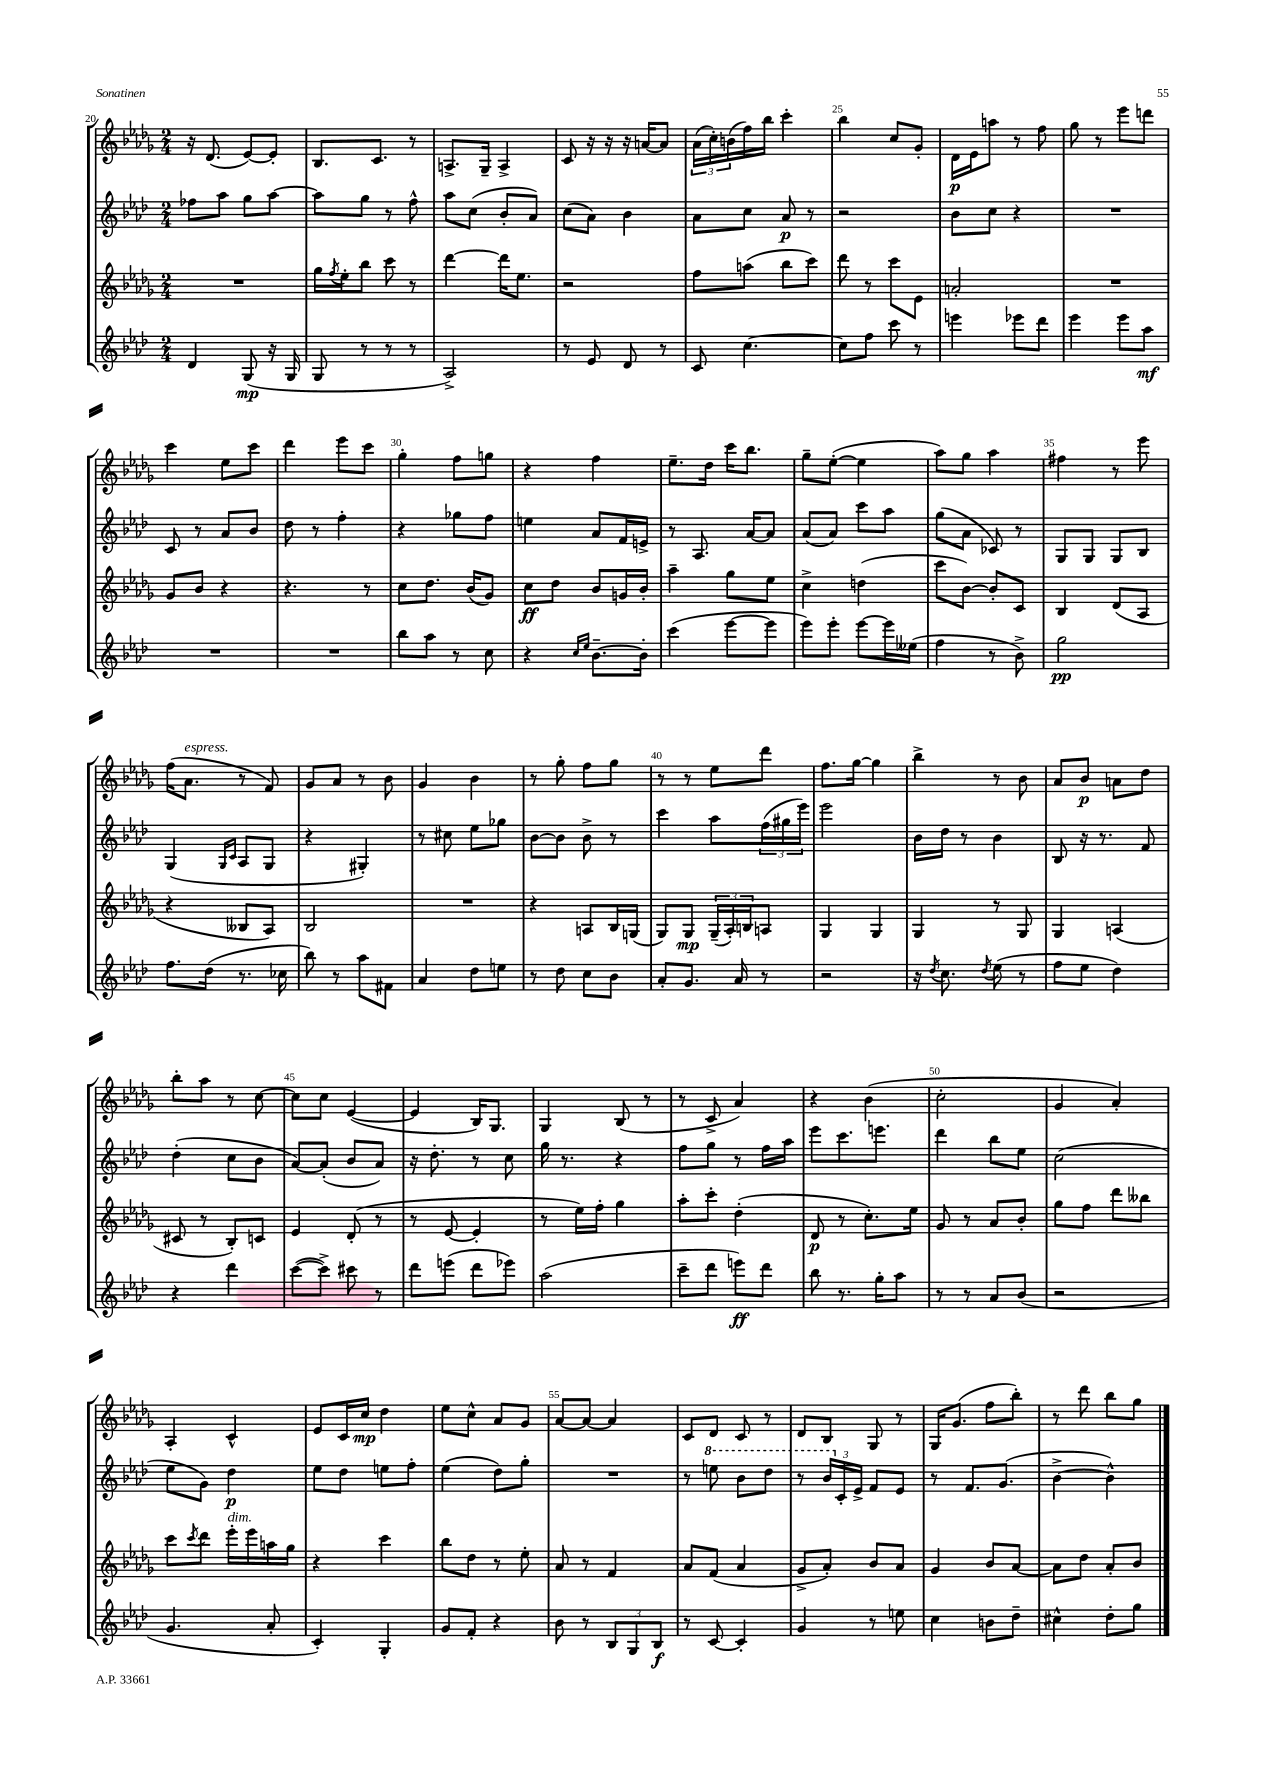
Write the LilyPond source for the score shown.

<<
\new StaffGroup <<
\new Staff = "s0" {
    \clef treble \key des \major \numericTimeSignature \time 2/4
    r16 des'8.( ees'8~) ees'8-. |
    bes8. c'8. r8 |
    a8.-> ges16-- a4-> |
    c'8 r16 r16 r16 a'16~ a'8 |
    \tuplet 3/2 { aes'16( c''16-.) b'16( } f''16) bes''16 c'''4-. |
    bes''4 c''8 ges'8-. |
    des'16\p ees'16 a''8 r8 f''8 |
    ges''8 r8 ees'''8 d'''8 |
    c'''4 ees''8 c'''8 |
    des'''4 ees'''8 c'''8 |
    ges''4-. f''8 g''8 |
    r4 f''4 |
    ees''8.-- des''16 c'''16 bes''8. |
    ges''8-- ees''8~-.( ees''4 |
    aes''8) ges''8 aes''4 |
    fis''4 r8 ees'''8 |
    f''16( aes'8.^\markup { \italic "espress." } r8 f'8) |
    ges'8 aes'8 r8 bes'8 |
    ges'4 bes'4 |
    r8 ges''8-. f''8 ges''8 |
    r8 r8 ees''8 des'''8 |
    f''8. ges''16~ ges''4 |
    bes''4-> r8 bes'8 |
    aes'8 bes'8\p a'8 des''8 |
    bes''8-. aes''8 r8 c''8~ |
    c''8 c''8 ees'4~( |
    ees'4 bes16) ges8. |
    ges4 bes8( r8 |
    r8 c'8-> aes'4) |
    r4 bes'4( |
    c''2-. |
    ges'4 aes'4-.) |
    aes4-. c'4-^ |
    ees'8 c'16 c''16\mp des''4 |
    ees''8 c''8-^ aes'8 ges'8 |
    aes'8~ aes'8~ aes'4 |
    c'8 des'8 c'8 r8 |
    des'8 bes8 ges8 r8 |
    ges16 ges'8.( f''8 bes''8-.) |
    r8 des'''8 bes''8 ges''8 \bar "|." |
}
\new Staff = "s1" {
    \clef treble \key aes \major \numericTimeSignature \time 2/4
    fes''8 aes''8 g''8 aes''8~ |
    aes''8 g''8 r8 f''8-^ |
    aes''8 c''8( bes'8-. aes'8) |
    c''8( aes'8) bes'4 |
    aes'8 c''8 aes'8\p r8 |
    r2 |
    bes'8 c''8 r4 |
    R2 |
    c'8 r8 aes'8 bes'8 |
    des''8 r8 f''4-. |
    r4 ges''8 f''8 |
    e''4 aes'8 f'16 e'16-> |
    r8 aes8. aes'16~ aes'8 |
    aes'8( aes'8) c'''8 aes''8 |
    g''8( aes'8 ces'8) r8 |
    g8 g8 g8 bes8 |
    g4( \grace { g16 c'16 } aes8 g8 |
    r4 gis4-.) |
    r8 cis''8 ees''8 ges''8 |
    bes'8~ bes'8 bes'8-> r8 |
    c'''4 aes''8 \tuplet 3/2 { f''16( gis''16 ees'''16) } |
    ees'''2 |
    bes'16 des''16 r8 bes'4 |
    bes8 r16 r8. f'8 |
    des''4-.( c''8 bes'8 |
    aes'8~) aes'8-.( bes'8 aes'8) |
    r16 des''8.-. r8 c''8 |
    g''16 r8. r4 |
    f''8 g''8 r8 f''16 aes''16 |
    ees'''8 c'''8. e'''8. |
    des'''4 bes''8 ees''8 |
    c''2( |
    ees''8 g'8) des''4\p |
    ees''8 des''8 e''8 f''8-. |
    ees''4( des''8) g''8-. |
    R2 |
    r8 \ottava #1 e'''8 bes''8 des'''8 |
    r8 \tuplet 3/2 { bes''16 \ottava #0 c'16-. ees'16-> } f'8 ees'8 |
    r8 f'8. g'8.( |
    bes'4~-> bes'4-^) \bar "|." |
}
\new Staff = "s2" {
    \clef treble \key des \major \numericTimeSignature \time 2/4
    R2 |
    ges''16 \acciaccatura { f''8 } ees''16-. bes''8 c'''8 r8 |
    des'''4~ des'''16 ees''8. |
    r2 |
    f''8 a''8( bes''8 c'''8) |
    des'''8 r8 c'''8 ees'8 |
    a'2-. |
    R2 |
    ges'8 bes'8 r4 |
    r4. r8 |
    c''8 des''8. bes'16( ges'8) |
    c''8\ff des''8 bes'8 g'16 bes'16-. |
    aes''4-- ges''8 ees''8 |
    c''4-> d''4( |
    c'''8 bes'8~) bes'8-. c'8 |
    bes4 des'8( aes8 |
    r4 beses8 aes8) |
    bes2 |
    R2 |
    r4 a8 bes16 g16( |
    ges8) ges8\mp \tuplet 3/2 { ges16--( aes16-.) b16 } a8 |
    ges4 ges4 |
    ges4 r8 ges8 |
    ges4 a4( |
    cis'8 r8 bes8-.) c'8 |
    ees'4 des'8-.( r8 |
    r8 ees'8~ ees'4-. |
    r8 ees''16) f''16-. ges''4 |
    aes''8-. c'''8-. des''4-.( |
    des'8\p r8 c''8.-.) ees''16 |
    ges'8 r8 aes'8 bes'8-. |
    ges''8 f''8 des'''8 beses''8 |
    c'''8 \acciaccatura { c'''8 } des'''8 ees'''16-.^\markup { \italic "dim." } ees'''16 a''16 ges''16 |
    r4 c'''4 |
    bes''8 des''8 r8 ees''8-. |
    aes'8 r8 f'4 |
    aes'8 f'8( aes'4 |
    ges'8-> aes'8-.) bes'8 aes'8 |
    ges'4 bes'8 aes'8~ |
    aes'8 des''8 aes'8-. bes'8 \bar "|." |
}
\new Staff = "s3" {
    \clef treble \key aes \major \numericTimeSignature \time 2/4
    des'4 g8\mp( r16 g16 |
    g8 r8 r8 r8 |
    aes2->) |
    r8 ees'8 des'8 r8 |
    c'8 c''4.~ |
    c''8 f''8 c'''8 r8 |
    e'''4 ees'''8 des'''8 |
    ees'''4 ees'''8 aes''8\mf |
    R2 |
    R2 |
    bes''8 aes''8 r8 c''8 |
    r4 \grace { c''16 ees''16 } bes'8.~-- bes'16-. |
    c'''4( ees'''8~ ees'''8 |
    ees'''8) ees'''8-. ees'''8~ ees'''16 eeses''16( |
    f''4 r8 bes'8->) |
    g''2\pp |
    f''8. des''16( r8. ces''16 |
    bes''8) r8 aes''8 fis'8 |
    aes'4 des''8 e''8 |
    r8 des''8 c''8 bes'8 |
    aes'8-. g'8. aes'16 r8 |
    r2 |
    r16 \acciaccatura { des''8 } c''8. \acciaccatura { des''8 } ees''8( r8 |
    f''8 ees''8 des''4) |
    r4 des'''4 |
    c'''8~( c'''8->) cis'''8 r8 |
    des'''8 e'''8( des'''8 ees'''8) |
    aes''2( |
    c'''8-- des'''8 e'''8\ff) des'''8 |
    bes''8 r8. g''16-. aes''8 |
    r8 r8 aes'8 bes'8( |
    r2 |
    g'4. aes'8-. |
    c'4-.) g4-. |
    g'8 f'8-. r4 |
    bes'8 r8 \tuplet 3/2 { bes8 g8 bes8\f } |
    r8 c'8~ c'4-. |
    g'4 r8 e''8 |
    c''4 b'8 des''8-- |
    cis''4-^ des''8-. g''8 \bar "|." |
}
>>
>>
\layout { \context { \Score currentBarNumber = #20 \override BarNumber.break-visibility = ##(#f #t #t) barNumberVisibility = #(every-nth-bar-number-visible 5) } }
